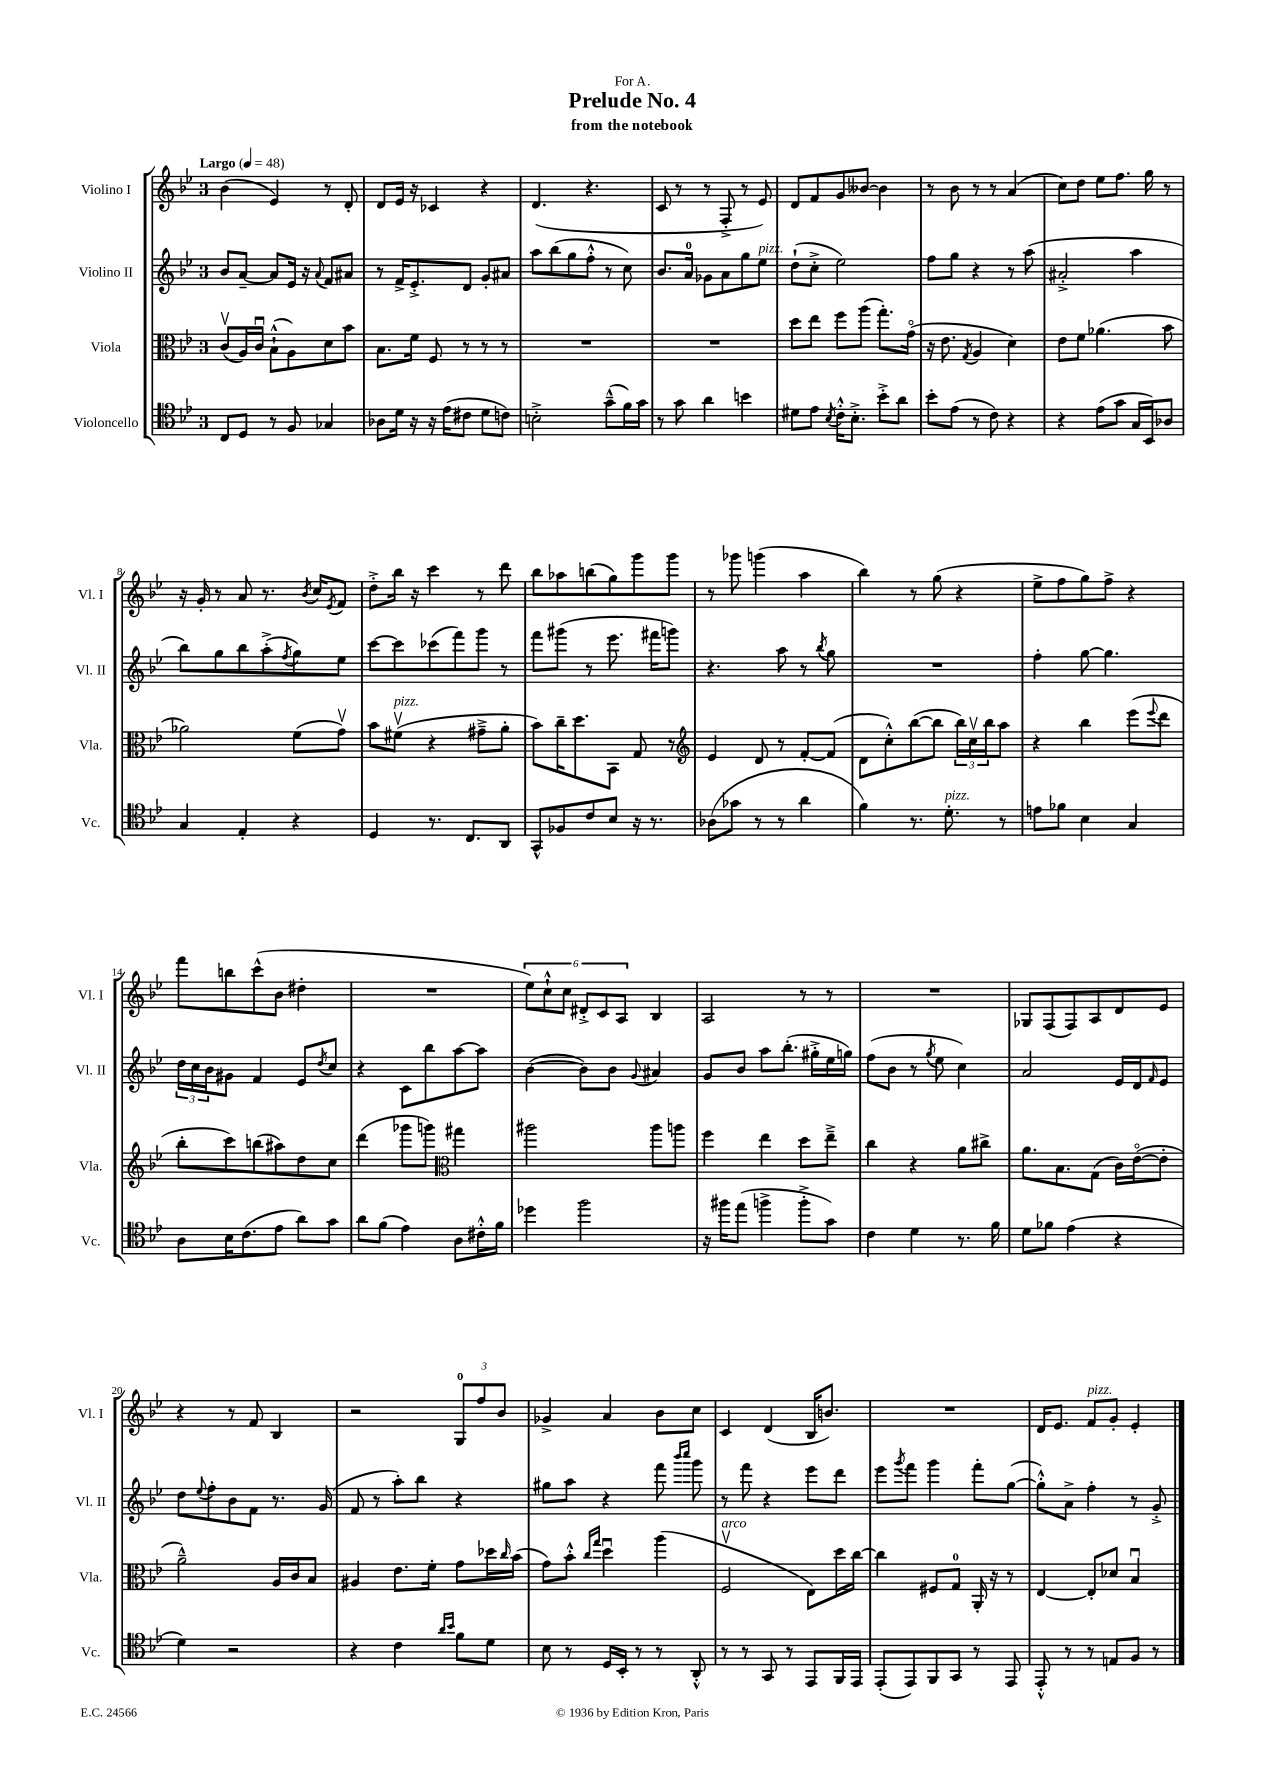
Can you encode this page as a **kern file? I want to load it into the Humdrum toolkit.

**kern	**kern	**kern	**kern
*part4	*part3	*part2	*part1
*staff4	*staff3	*staff2	*staff1
*I"Violoncello	*I"Viola	*I"Violino II	*I"Violino I
*I'Vc.	*I'Vla.	*I'Vl. II	*I'Vl. I
*clefC4	*clefC3	*clefG2	*clefG2
*k[b-e-]	*k[b-e-]	*k[b-e-]	*k[b-e-]
*M3/4	*M3/4	*M3/4	*M3/4
*MM48	*MM48	*MM48	*MM48
=1	=1	=1	=1
!	!	!	!LO:TX:a:B:t=Largo
8C/L	(8cv/L	8b-/L	(4b-\
8D/J	16A/L)	[8a~/J	.
.	16cu/JJ	.	.
8r	(8B-`^^\L	8a/L]	4e-/)
8F/	8A\)	16e-/Jk	.
.	.	16r	.
.	.	8qqa/	.
4G-X/	8d\	8f/L	8r
.	8b-\J	8a#X/J	8d'/
=2	=2	=2	=2
8A-X\L	8.B-\L	8r	8d/L
16d\Jk	.	16f^/KL	16e-/Jk
16r	16f\Jk	8.e-'^/	16r
16r	8F/	.	4c-X/
(16e-\KL	.	.	.
8c#X\J	8r	8d/J	.
8d\L	8r	8g'/L	4r
8cn\J)	8r	8a#X/J	.
=3	=3	=3	=3
2Bn'^\	2.r	8aa\L	(4.d/
.	.	(8bb-\	.
.	.	8gg\	.
.	.	8ff'^^\J	4.r
(8g~^^\L	.	8r	.
16f\L)	.	8cc\)	.
16g\JJ	.	.	.
=4	=4	=4	=4
8r	2.r	8.b-/L	8c/
8g\	.	.	8r
.	.	16a/Jk	.
4a\	.	8g-X\L	8r
.	.	8a\	8F'^/
4bn\	.	8gg\	8r
!	!	!LO:TX:a:i:t=pizz.	!
.	.	8ee-\J	8e-/)
=5	=5	=5	=5
8d#X\L	8dd\L	(8dd`\L	8d/L
8e-\J	8ee-\J	8cc'^\J	8f/
8qB-/	.	.	.
16c'^^\KL	8ff\L	2ee-\)	8g/
8.B-'^\J	.	.	.
.	(8aa\J	.	[8b--X/J
8b-'^\L	8.gg'\L)	.	4b--\]
8a\J	.	.	.
.	(16g\Jk	.	.
=6	=6	=6	=6
8b-'\L	16r	8ff\L	8r
.	8.e-\	.	.
(8e-\J	.	8gg\J	8b-\
.	8qG/	.	.
8r	4A/	4r	8r
8c\)	.	.	8r
4r	4d\)	8r	(4a/
.	.	(8aa\	.
=7	=7	=7	=7
4r	8e-\L	2a#X'^/	8cc\L)
.	8f\J	.	8dd\J
(8e-\L	(4.a-X\	.	8ee-\L
8g\J	.	.	8.ff\J
16G/LL	.	4aa\	.
16BB-/J)	.	.	16gg\
8A-X/J	8b-\	.	8r
!!LO:LB:g=z
=8	=8	=8	=8
4G/	2a-X\)	8bb-\L)	16r
.	.	.	16g'/
.	.	8gg\	8r
4E-'/	.	8bb-\	8a/
.	.	(8aa'^\	8.r
.	.	8qff/	.
4r	(8f\L	8gg\)	.
.	.	.	8qb-/
.	.	.	16cc/KL
.	.	.	8qe-/
.	8gv\J)	8ee-\J	8f/J
=9	=9	=9	=9
4D/	8b-\L	[8ccc\L	8dd'^\L
!	!LO:TX:a:i:t=pizz.	!	!
.	(8f#Xv\J	8ccc\]	16bb-\Jk
.	.	.	16r
8.r	4r	(8ccc-X\	4ccc\
.	.	8fff\)	.
8.C/L	.	.	.
.	8g#X~^\L	8ggg\J	8r
8AA/J	8a'\J	8r	8ddd\
=10	=10	=10	=10
8GG^^/L	8b-\L)	8fff\L	8bb-\L
8F-X/	16cc~\K	(8ggg#X\J	8aa-X\
.	8.dd\	.	.
8c/	.	8r	(8bbn\
8B-/J	8BB-\J	8.eee-\	8gg\)
16r	8G/	.	8ggg\
8.r	.	16fff#X\KL	.
.	8r	8gggn\J)	8ggg\J
=11	=11	=11	=11
*	*clefG2	*	*
(8A-X\L	4e-/	4.r	8r
8g-X\J	.	.	8ggg-X\
8r	8d/	.	(4gggn\
8r	8r	8aa\	.
4a\	[8f'/L	8r	4aa\
.	.	8qbb-/	.
.	(8f/J]	8gg\	.
=12	=12	=12	=12
4f\)	8d\L	2.r	4bb-\)
.	8cc'^^\)	.	.
8.r	([8bb-\	.	8r
.	8bb-\J]	.	(8gg\
!LO:TX:a:i:t=pizz.	!	!	!
8.d'\	.	.	.
.	24bb-\LL)	.	4r
.	24ccv\	.	.
.	24bb-\J	.	.
8r	8aa\J	.	.
=13	=13	=13	=13
8en\L	4r	4ff'\	8ee-^\L
8f-X\J	.	.	8ff\
4B-\	4bb-\	[8gg\	8gg\)
.	.	4.gg\]	8ff^\J
4G/	(8eee-\L	.	4r
.	8qqeee-/	.	.
.	8ddd\J	.	.
!!LO:LB:g=z
=14	=14	=14	=14
8A\L	8bb-'\L	24dd\LL	8fff\L
.	.	24cc\	.
.	.	24b-\J	.
16B-\K	8ccc\)	8g#X\J	8bbn\
(8.c\	.	.	.
.	(8bbn\	4f/	(8ccc^^\
8e-\J	8aa#X\)	.	8b-\J
8a\L)	8dd\	8e-/L	4dd#X'\
.	.	8qdd/	.
8g\J	8cc\J	8cc/J	.
=15	=15	=15	=15
8a\L	(4ddd\	4r	2.r
(8f\J	.	.	.
4e-\)	8ggg-X\L	8c\L	.
.	8gggn\J)	8bb-\	.
*	*clefC3	*	*
8A\L	4gg#X\	[8aa\	.
16c#X'^^\L	.	8aa\J]	.
16f\JJ	.	.	.
=16	=16	=16	=16
4dd-X\	2aa#X\	([4b-\	12ee-\L)
.	.	.	12cc`^^\
.	.	.	12cc\J
2ff\	.	8b-\L])	12d#X'^/L
.	.	.	12c/
.	.	8b-\J	.
.	.	.	12A/J
.	.	8qqg/	.
.	8aa#\L	4a#X/	4B-/
.	8aan\J	.	.
=17	=17	=17	=17
16r	4ff\	8g/L	2A/
16ff#X\KL	.	.	.
(8ee-\J	.	8b-/J	.
4ffn^\	4ee-\	8aa\L	.
.	.	(8.bb-'\J	.
8ff'^\L	8dd\L	.	8r
.	.	16gg#X'^\LL	.
8g\J)	8ee-~^\J	16ee-\	8r
.	.	16ggn\JJ)	.
=18	=18	=18	=18
4c\	4cc\	(8ff\L	2.r
.	.	8b-\J	.
4d\	4r	8r	.
.	.	8qgg/	.
.	.	8ee-\	.
8.r	8a\L	4cc\)	.
.	8cc#X^\J	.	.
16f\	.	.	.
=19	=19	=19	=19
8d\L	8.a\L	2a/	8G-X/L
8f-X\J	.	.	(8F/
.	8.B-\	.	.
(4e-\	.	.	8F/)
.	(8G\J	.	8A/
4r	16c\LL)	16e-/LL	8d/
.	([16e-\J	16d/J	.
.	.	16qqf/	.
.	8e-'\J]	8e-/J	8e-/J
!!LO:LB:g=z
=20	=20	=20	=20
4d\)	2a~^^\)	8dd\L	4r
.	.	8qqee-/	.
.	.	8ff'\	.
2r	.	8b-\	8r
.	.	8f\J	8f/
.	16A/LL	8.r	4B-/
.	16c/J	.	.
.	8B-/J	.	.
.	.	(16g/	.
=21	=21	=21	=21
4r	4A#X/	8f/	2r
.	.	8r	.
4c\	8.e-\L	8aa'\L)	.
.	.	8bb-\J	.
.	16f'\Jk	.	.
16qqa/LL	.	.	.
16qqb-/JJ	.	.	.
8f\L	8g\L	4r	12G/L
.	.	.	12ff/
8d\J	16dd-X\L	.	.
.	.	.	12b-/J
.	16qqcc/	.	.
.	(16b-\JJ	.	.
=22	=22	=22	=22
8B-\	8g\L)	8gg#X\L	4g-X^/
8r	8b-'^^\J	8aa\J	.
.	16qqcc/LL	.	.
.	16qqgg/JJ	.	.
16D/LL	4ddu\	4r	4a/
16BB-'/JJ	.	.	.
8r	.	.	.
8r	(4aa\	8fff\	8b-\L
.	.	16qqbbb-/LL	.
.	.	16qqcccc/JJ	.
8AA'^^/	.	8ggg\	8cc\J
=23	=23	=23	=23
!	!LO:TX:a:i:t=arco	!	!
8r	2Fv/	8r	4c/
8r	.	8fff\	.
8GG/	.	4r	(4d/
8r	.	.	.
8EE-/L	8E-\L)	8eee-\L	16B-/KL
.	.	.	8.bn/J)
16FF/L	16dd\L	8ddd\J	.
16EE-/JJ	[16cc\JJ	.	.
=24	=24	=24	=24
(8EE-'/L	4cc\]	8eee-\L	2.r
.	.	8qggg/	.
8EE-/)	.	8fff\J	.
8FF/	8F#X/L	4ggg\	.
8GG/J	8G/J	.	.
8r	16AA'/	8fff'\L	.
.	16r	.	.
8EE-/	8r	([8gg\J	.
=25	=25	=25	=25
8EE-'^^/	[4E-/	8gg'^^\L])	16d/KL
.	.	.	8.e-/J
8r	.	8a^\J	.
!	!	!	!LO:TX:a:i:t=pizz.
8r	8E-'/L]	4ff'\	8f/L
8En/L	8d-X/J	.	8g'/J
8F/J	4B-u/	8r	4e-'/
8r	.	8g'^/	.
==	==	==	==
*-	*-	*-	*-
